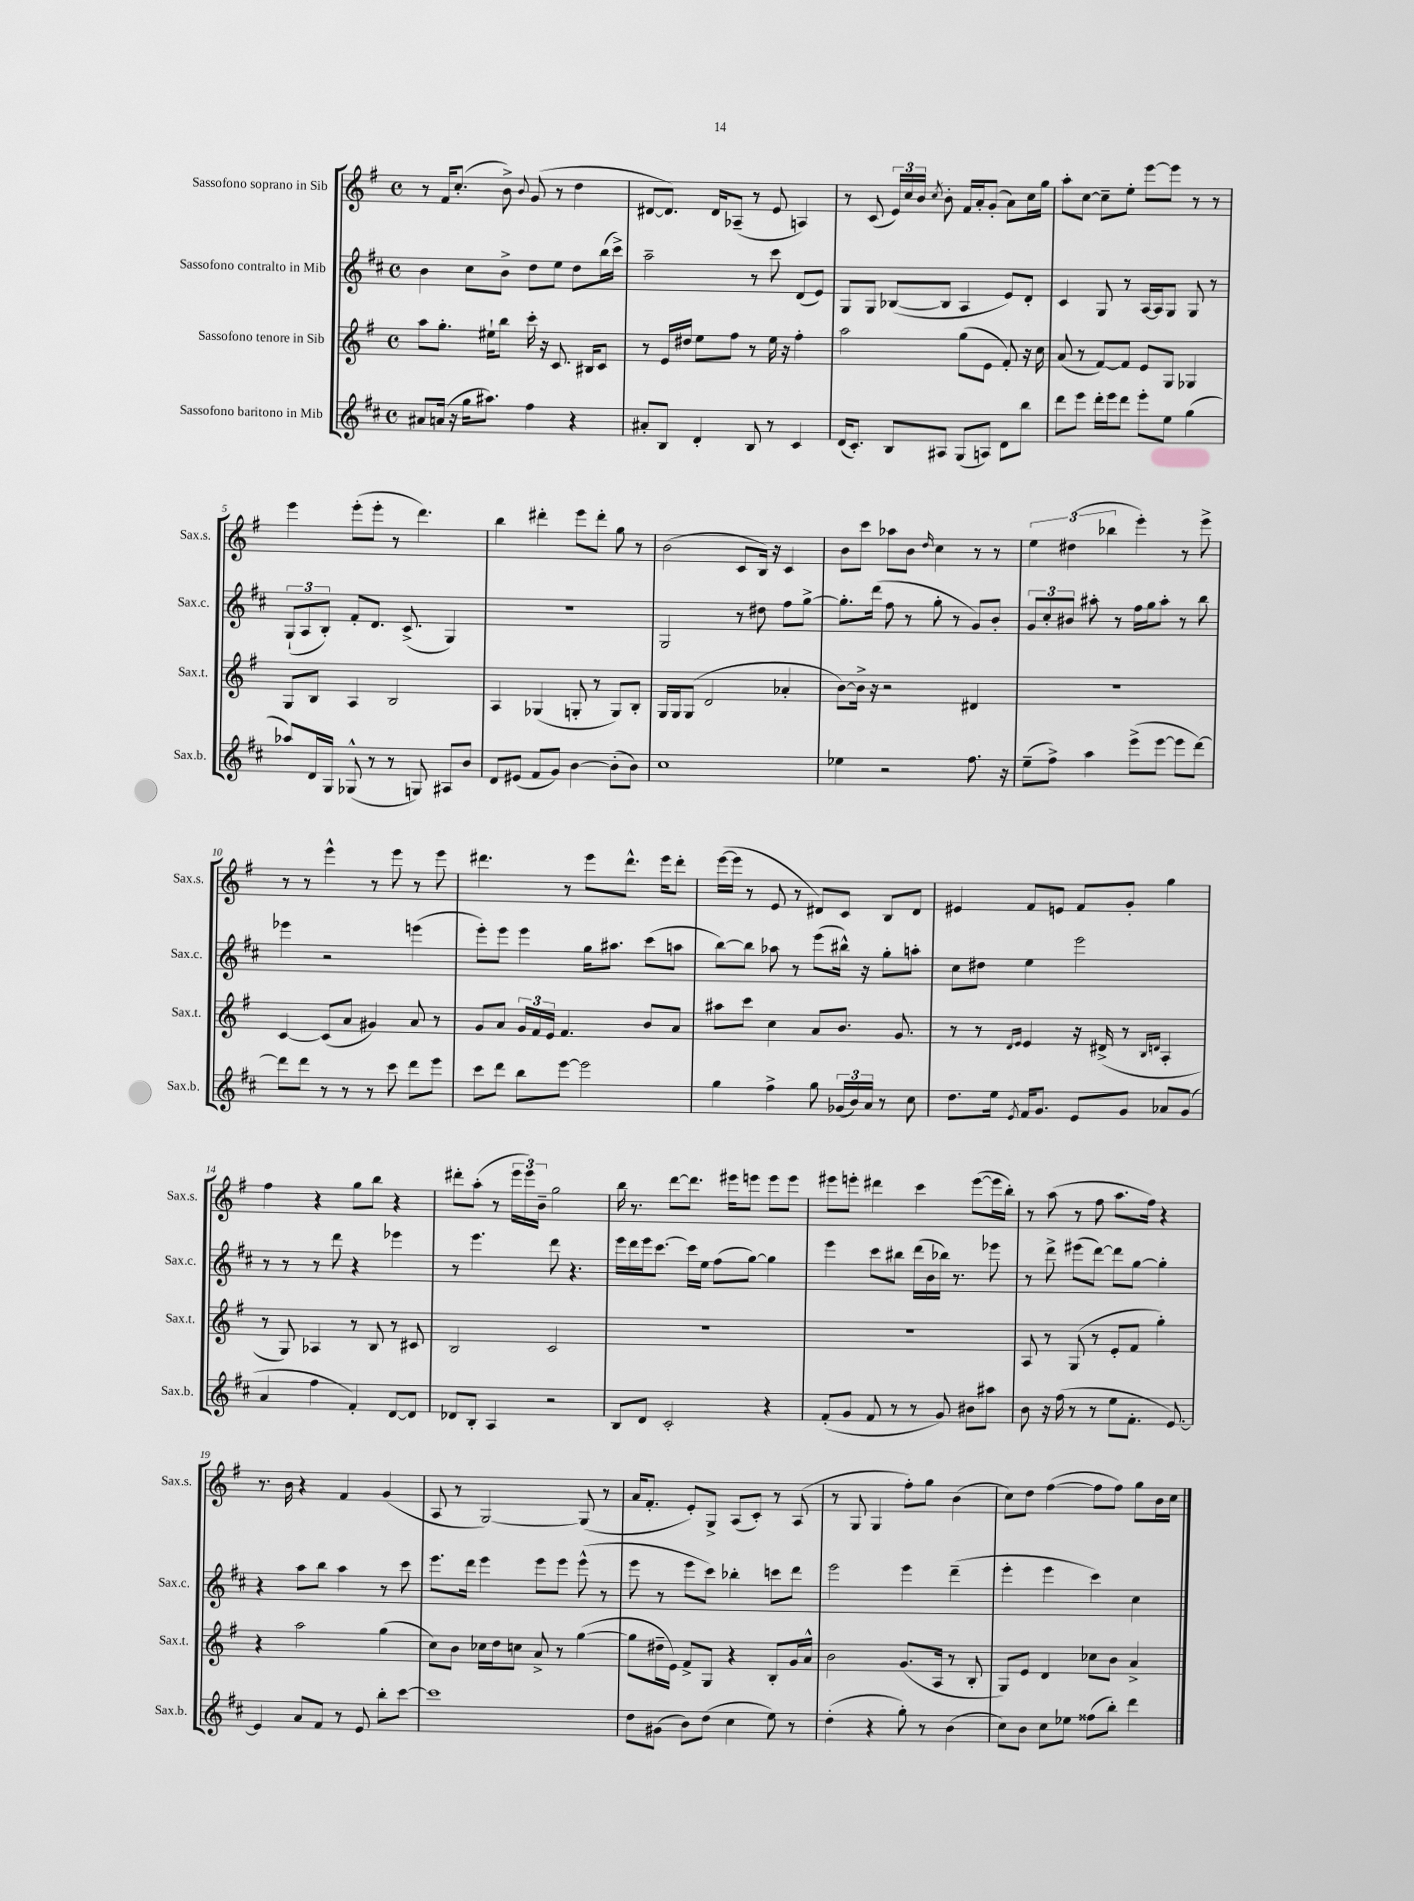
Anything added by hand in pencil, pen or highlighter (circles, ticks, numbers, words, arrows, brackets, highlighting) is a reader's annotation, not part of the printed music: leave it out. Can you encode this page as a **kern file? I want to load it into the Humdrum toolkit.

**kern	**kern	**kern	**kern
*part4	*part3	*part2	*part1
*staff4	*staff3	*staff2	*staff1
*I"Sassofono baritono in Mib	*I"Sassofono tenore in Sib	*I"Sassofono contralto in Mib	*I"Sassofono soprano in Sib
*I'Sax.b.	*I'Sax.t.	*I'Sax.c.	*I'Sax.s.
*clefG2	*clefG2	*clefG2	*clefG2
*k[f#c#]	*k[f#]	*k[f#c#]	*k[f#]
*M4/4	*M4/4	*M4/4	*M4/4
*met(c)	*met(c)	*met(c)	*met(c)
=1	=1	=1	=1
8a#X/L	8aa\L	4b\	8r
(16an/Jk	8.gg'\J	.	16f#/KL
16r	.	.	(8.cc'/J
16gg\KL	.	8cc#\L	.
8.aa#X\J)	16ee#X`\KL	.	.
.	8bb\J	8b^\J	8b^\)
.	.	.	8qqb/
4ff#\	16ccc'\	8dd\L	(8g/
.	16r	.	.
.	8.c/	8ee\J	8r
4r	.	8dd\L	4dd\
.	16B#X/KL	.	.
.	8c/J	(16bb\L	.
.	.	16ccc#^\JJ)	.
=2	=2	=2	=2
8a#X'/L	8r	2aa~\	[8d#X/L
8B/J	16e/LL	.	8.d#/J])
.	16dd#X/JJ	.	.
4d'/	8ee\L	.	.
.	.	.	16d#/KL
.	8ff#\J	.	(8A-X~/J
8B/	8r	8r	8r
8r	16ee\	8ccc#\	8e/
.	16r	.	.
4c#/	4ff#'\	(8d/L	4An/)
.	.	8e/J)	.
=3	=3	=3	=3
(16d/KL	2aa\	8G/L	8r
8.c#'/J)	.	.	.
.	.	8G/J	(8c/
8B/L	.	([8B-X/L	24e/LL)
.	.	.	24cc/
.	.	.	24b/JJ
.	.	.	8qcc/
8A#X/J	.	8B-/J]	8b'\
(8G/L	(8gg\L	4A/	16f#/LL
.	.	.	16a'/J
8An/J)	8e\J	.	(8g'/J
8d\L	8f#'/)	8e/L)	8a\L)
8bb\J	16r	8d'/J	16cc\L
.	16cc\	.	16gg\JJ
=4	=4	=4	=4
8ddd\L	(8a/	4c#/	8aa'\L
8eee\J	8r	.	[8cc\J
16ddd'\LL	[8f#/L)	8G/	8cc~\L]
16eee\J	.	.	.
8ddd\J	8f#/J]	8r	8ee'\J
8eee'\L	8e/L	[16A/LL	[8eee\L
.	.	16A/J]	.
8ee\J	8G/J	8G/J	8eee\J]
(4gg\	4G-X/	8G/	8r
.	.	8r	8r
!!LO:LB:g=z
=5	=5	=5	=5
8aa-X/L)	8G/L	(12G`/L	4eee\
.	.	12A/	.
16d/L	8B/J	.	.
.	.	12B'/J)	.
16G/JJ	.	.	.
(8G-X^^/	4A/	8f#'/L	(8eee'\L
8r	.	8.d/J	8eee'\J
8r	2B/	.	8r
.	.	(8.c#^/	.
8Gn/)	.	.	4.ddd\)
8A#X/L	.	4G/)	.
8b/J	.	.	.
=6	=6	=6	=6
8d/L	4A/	1r	4bb\
(8e#X/J	.	.	.
8f#/L	(4G-X/	.	4ddd#X'\
8g/J)	.	.	.
[4b\	8Gn'/	.	8eee\L
.	8r	.	8ddd#'\J
(8b'\L]	8G/L)	.	8gg\
8b\J)	8B'/J	.	8r
=7	=7	=7	=7
1cc#	16G/LL	2G/	(2b\
.	16G/J	.	.
.	(8G/J	.	.
.	2d/	.	.
.	.	8r	8c/L
.	.	8dd#X\	16B/Jk)
.	.	.	16r
.	4a-X'/	8ff#\L	4c/
.	.	[8gg^\J	.
=8	=8	=8	=8
4ee-X\	[8b\L)	8.gg'\L]	8b\L
.	16b^\Jk]	.	8ccc\J
.	16r	(16ddd\Jk	.
2r	2r	8ff#\	8aa-X\L
.	.	8r	8b\J
.	.	.	16qqdd/
.	.	8gg'\	4cc\
.	.	8r	.
8.ff#\	4d#X/	8g/L)	8r
.	.	8b'/J	8r
16r	.	.	.
=9	=9	=9	=9
(8ee~\L	1r	12g/L	6ee\
.	.	12cc#'/	.
8ff#^\J)	.	.	.
.	.	12b#X/J	(6dd#X\
4aa\	.	8aa#X'\	.
.	.	.	6bb-X\
.	.	8r	.
(8eee^\L	.	16ff#\LL	4eee'\)
.	.	16gg\J	.
[8eee\J	.	8aa#'\J	.
8eee\L]	.	8r	8r
[8ddd\J)	.	8bb\	8eee^\
!!LO:LB:g=z
=10	=10	=10	=10
8ddd\L]	[4c/	4eee-X\	8r
8ddd\J	.	.	8r
8r	(8c/L]	2r	4eee^^\
8r	8a/J	.	.
8r	4g#X/)	.	8r
8ccc#\	.	.	8eee\
8ddd\L	8a/	(4eeen\	8r
8eee\J	8r	.	8eee\
=11	=11	=11	=11
8ccc#\L	8g/L	8eee'\L)	4.ddd#X\
8ddd\J	8a/J	8eee\J	.
8bb\L	24g/LL	4eee\	.
.	24f#/	.	.
.	24e/JJ	.	.
[8eee\J	4.f#/	.	8r
2eee\]	.	16gg\KL	8eee\L
.	.	8.aa#X\J	.
.	.	.	8.ddd#^^\J
.	8b/L	(8ccc#\L	.
.	.	.	16eee\KL
.	8a/J	8aan\J	8ddd#'\J
=12	=12	=12	=12
4gg\	8aa#X\L	[8bb\L)	([16eee\LL
.	.	.	16eee\JJ]
.	8ccc\J	8bb\J]	8r
4ff#^\	4cc\	8aa-X\	8e/
.	.	8r	8r
8gg\	8a/L	(8eee\L	8d#X/L)
(24g-X/LL	8.b/J	16bb#X^^\Jk)	8c/J
24b/)	.	.	.
.	.	16r	.
24a/JJ	.	.	.
8r	.	8gg'\L	8B/L
.	8.g/	.	.
8cc#\	.	8aan'\J	8d#/J
=13	=13	=13	=13
8.dd\L	8r	8cc#\L	4e#X/
.	8r	8dd#X\J	.
16ee\Jk	.	.	.
.	16qqd/LL	.	.
8qe/	16qqe/JJ	.	.
16f#/KL	4e/	4ee\	8f#/L
8.g/J	.	.	.
.	.	.	8en/J
8e/L	16r	2eee\	8f#/L
.	(16d#X^/	.	.
8g/J	8r	.	8g'/J
.	16qqB/LL	.	.
.	16qqdn/JJ	.	.
8a-X/L	4A'/	.	4gg\
(8g/J	.	.	.
!!LO:LB:g=z
=14	=14	=14	=14
4a/	8r	8r	4ff#\
.	8G/)	8r	.
4ff#\	4A-X/	8r	4r
.	.	8ddd\	.
4f#'/)	8r	4r	8gg\L
.	8B/	.	8bb\J
[8d/L	8r	4eee-X\	4r
8d/J]	8c#X/	.	.
=15	=15	=15	=15
8d-X/L	2B/	8r	8ddd#X'\L
8B'/J	.	4.eee\	(8aa'\J
4A/	.	.	8r
.	.	.	24eee\LL
.	.	.	24eee\)
.	.	.	24b~\JJ
2r	2c/	8ddd\	2gg\
.	.	4.r	.
=16	=16	=16	=16
8B/L	1r	16eee\LL	16bb\
.	.	16ddd\	8.r
8d/J	.	16eee\J	.
.	.	[8.ccc#\J	.
2c#'/	.	.	[8ddd\L
.	.	16ccc#\LL]	8.ddd\J]
.	.	16ee\JJ	.
.	.	(8ff#\L	.
.	.	.	16eee#X\KL
.	.	[8gg\J)	8eeen\J
4r	.	4gg\]	8eee\L
.	.	.	8eee\J
=17	=17	=17	=17
(8f#'/L	1r	4eee\	8eee#X\L
8g/J	.	.	8eeen'\J
8f#/	.	8ccc#\L	4ddd#X\
8r	.	8bb#X\J	.
8r	.	(16ddd\LL	4ccc\
.	.	16b\	.
8g/)	.	16bb-X\JJ)	.
.	.	8.r	.
8b#X\L	.	.	([8eee\L
8aa#X\J	.	8eee-X\	16eee\L]
.	.	.	16bb'\JJ)
=18	=18	=18	=18
8b\	8A/	8r	8r
16r	8r	8ddd^\	(8aa\
(16ff#\	.	.	.
8r	(8G/	(8eee#X\L	8r
8r	8r	[8ddd\J)	8ff#\
8ee\L	8e'/L	8ddd\L]	8.aa\L
8.f#'\J	8f#/J	[8gg\J	.
.	.	.	16ff#\Jk)
.	4gg'\)	4gg'\]	4r
[8.e/)	.	.	.
!!LO:LB:g=z
=19	=19	=19	=19
4e/]	4r	4r	8.r
.	.	.	16b\
8a/L	2aa\	8aa\L	4r
8f#/J	.	8bb\J	.
8r	.	4aa\	4f#/
8e/	.	.	.
8bb'\L	(4gg\	8r	(4g/
[8ccc#\J	.	8ccc#\	.
=20	=20	=20	=20
1ccc#]	8cc\L)	8.eee\L	8A/
.	8b\J	.	8r
.	.	16ddd\Jk	.
.	16cc-X\LL	4eee\	[2G/)
.	16dd\J	.	.
.	8ccn\J	.	.
.	8a^/	8eee\L	.
.	8r	8eee\J	.
.	([4gg\	(8eee^^\	(8G/]
.	.	8r	8r
=21	=21	=21	=21
8dd\L	8gg\L]	8eee\	16a/KL
.	.	.	8.f#'/J
(8g#X\J	16dd#X~\L	8r	.
.	16e\JJ)	.	.
8b\L)	8f#^/L	8eee\L	8e'/L)
(8dd\J	8G/J	8ccc#\J)	8G^/J
4cc#\	4r	4bb-X'\	(8A/L
.	.	.	8c'/J)
8ee\)	8B'/L	8cccn\L	8r
8r	16g/L	8ddd\J	(8A/
.	16a^^/JJ	.	.
=22	=22	=22	=22
(4dd'\	2b\	2eee\	8r
.	.	.	8G/
4r	.	.	4G/
8gg'\)	(8.g/L	4eee\	8ff#'\L)
8r	.	.	8gg\J
.	16A/Jk	.	.
(4b\	8r	(4ddd~\	(4b\
.	8B'/	.	.
=23	=23	=23	=23
8cc#\L)	8G/L)	4eee'\	8cc\L)
8b\J	8e/J	.	8dd\J
8cc#\L	4d/	4eee\	([4ff#\
8ee-X\J	.	.	.
(8ff##X\L	8cc-X\L	4ccc#\)	8ff#\L]
8bb'\J)	8b\J	.	8ff#\J)
4ddd\	4a^/	4cc#\	8gg\L
.	.	.	16b\L
.	.	.	16cc\JJ
==	==	==	==
*-	*-	*-	*-
